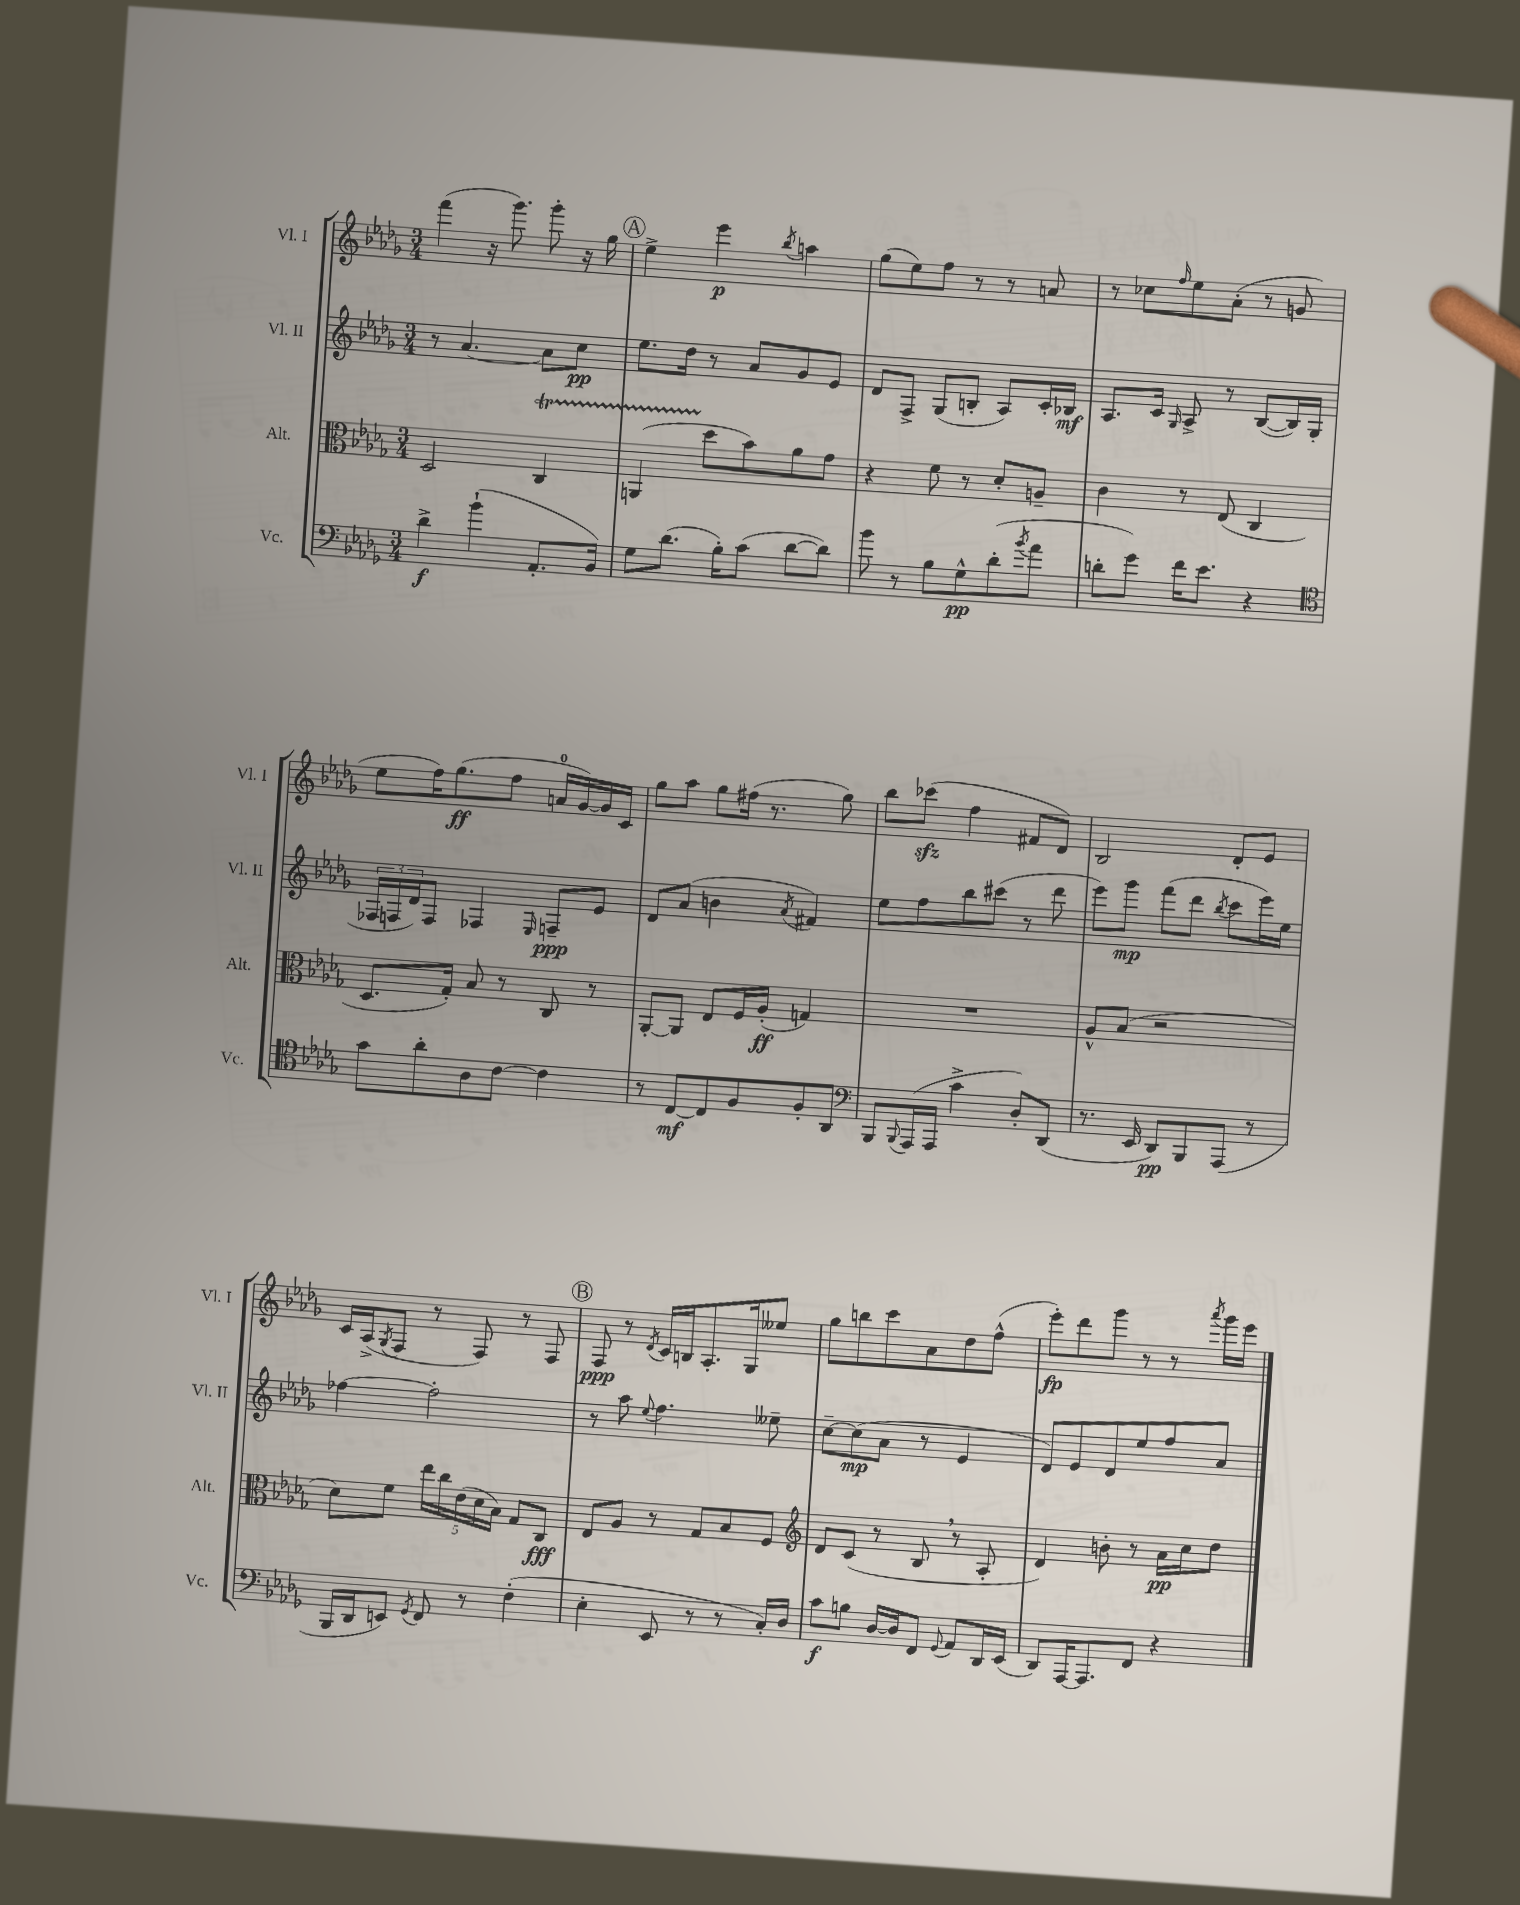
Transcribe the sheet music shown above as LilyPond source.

<<
\new StaffGroup <<
\new Staff = "s0" \with { instrumentName = "Vl. I" shortInstrumentName = "Vl. I" } {
    \clef treble \key des \major \numericTimeSignature \time 3/4
    f'''4( r16 ges'''8.) ges'''8-. r16 ges''16 |
    \mark \markup { \circle "A" } ees''4-> ees'''4\p \acciaccatura { bes''8 } a''4 |
    ges''8( ees''8) f''8 r8 r8 a'8 |
    r8 ces''8 \grace { f''16 } ees''8 aes'8-.( r8 g'8 |
    ees''8 f''16) ges''8.\ff( f''8 a'16-0 ges'16~) ges'16 c'16 |
    ges''8 aes''8 ges''8 fis''16( r8. ges''8) |
    bes''8 ces'''8\sfz( f''4 fis'8 des'8) |
    bes2 des'8-. ees'8 |
    c'16 aes16->( \acciaccatura { ges8 } f8 r8 f8) r8 f8 |
    \mark \markup { \circle "B" } f8\ppp r8 \acciaccatura { des'8 } c'16 b16 aes8.-. ges16 eeses''8 |
    ges''8 b''8 c'''8 aes'8 des''8 f''8-^( |
    ees'''8-.\fp) des'''8 ges'''8 r8 r8 \acciaccatura { aes'''8 } ges'''16 ees'''16 \bar "|." |
}
\new Staff = "s1" \with { instrumentName = "Vl. II" shortInstrumentName = "Vl. II" } {
    \clef treble \key des \major \numericTimeSignature \time 3/4
    r8 aes'4.~ aes'8 c''8\pp |
    \mark \markup { \circle "A" } ees''8. des''16 r8 aes'8 ges'8 ees'8 |
    des'8 f8-> ges8( b8-. aes8) c'16-. bes16\mf |
    aes8. c'16 \grace { ges16 } aes8-> r8 bes8~( bes16) ges16( |
    \tuplet 3/2 { fes16 f16 des'16) } f8 fes4 \grace { ees16 } f8--\ppp ees'8 |
    des'8 aes'8( b'4 \acciaccatura { aes'8 } fis'4) |
    ees''8 f''8 bes''8 cis'''8( r8 des'''8 |
    ees'''8) ges'''8\mp f'''8( des'''8 \acciaccatura { bes''8 } c'''8 ees'''16) ees''16 |
    fes''4~ fes''2-. |
    \mark \markup { \circle "B" } r8 aes''8 \appoggiatura { ees''8 } f''4. eeses''8-- |
    c''8~-- c''8\mp( aes'8 r8 ees'4 |
    des'8) ees'8 des'8 ees''8 f''8 aes'8 \bar "|." |
}
\new Staff = "s2" \with { instrumentName = "Alt." shortInstrumentName = "Alt." } {
    \clef alto \key des \major \numericTimeSignature \time 3/4
    des2 c4\startTrillSpan |
    \mark \markup { \circle "A" } a,4( des''8\stopTrillSpan bes'8) aes'8 ges'8 |
    r4 f'8 r8 des'8-. a8-- |
    c'4 r8 ees8( c4 |
    des8. ges16-.) bes8 r8 c8 r8 |
    aes,8~-. aes,8 ees8 f16 aes16-.\ff( g4) |
    R2. |
    aes8-^ bes8( r2 |
    des'8) f'8 \tuplet 5/4 { ees''16 c''16 ees'16( des'16 bes16) } ges8 c8\fff |
    \mark \markup { \circle "B" } ees8 aes8 r8 ges8 bes8 f8 |
    \clef treble des'8 c'8( r8 bes8 \breathe r8 aes8-. |
    des'4) b'8-. r8 aes'16\pp c''16 des''8 \bar "|." |
}
\new Staff = "s3" \with { instrumentName = "Vc." shortInstrumentName = "Vc." } {
    \clef bass \key des \major \numericTimeSignature \time 3/4
    des'4->\f bes'4-!( aes,8.-. bes,16) |
    \mark \markup { \circle "A" } ges8 des'8.( bes16-.) c'8( des'8~ des'8) |
    bes'8 r8 bes8 ges8-^\pp des'8-.( \acciaccatura { bes'8 } aes'8 |
    d'8-. ges'8) f'16 ees'8. r4 |
    \clef tenor ges'8 aes'8-. aes8 c'8~ c'4 |
    r8 c8~\mf c8 f8 f8-. aes,8 |
    \clef bass bes,,8 \appoggiatura { bes,,8 } aes,,16( aes,,16 c'4-> des8-.) des,8( |
    r8. ees,16 des,8\pp) bes,,8 aes,,8( r8 |
    bes,,16 des,16 e,8) \acciaccatura { ges,8 } f,8 r8 f4-.( |
    \mark \markup { \circle "B" } ees4-. ees,8 r8 r8 c16-.) des16 |
    c'8\f b8 des16~ des16 f,8 \appoggiatura { ges,8 } aes,8 des,16 ees,16( |
    des,8) aes,,16~ aes,,8. f,8 r4 \bar "|." |
}
>>
>>
\layout { \context { \Score \remove "Bar_number_engraver" } }
